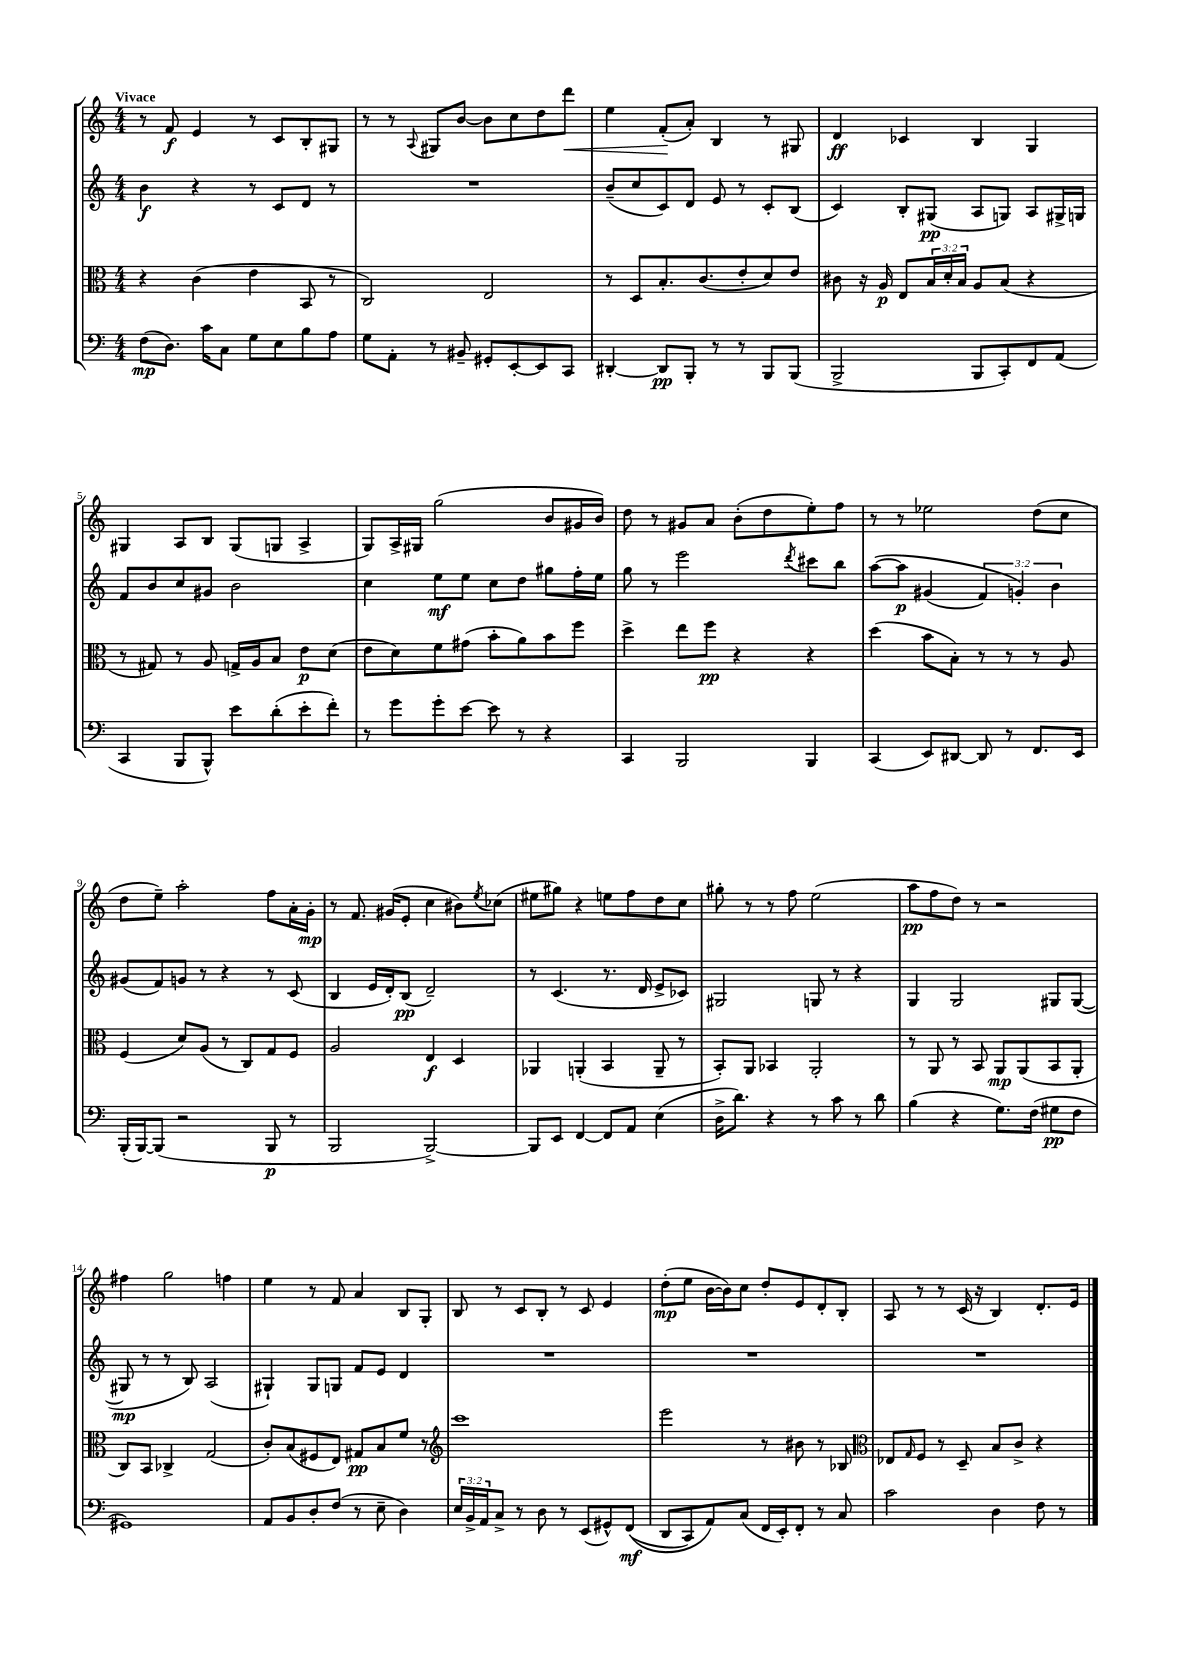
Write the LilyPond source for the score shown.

<<
\new StaffGroup <<
\new Staff = "s0" {
    \clef treble \key c \major \numericTimeSignature \time 4/4 \tempo "Vivace"
    r8 f'8\f e'4 r8 c'8 b8-. gis8 |
    r8 r8 \appoggiatura { a8 } gis8 b'8~ b'8 c''8 d''8 d'''8\< |
    e''4 f'8-.\!( a'8-.) b4 r8 gis8 |
    d'4\ff ces'4 b4 g4 |
    gis4 a8 b8 gis8( g8 a4-> |
    g8) a16-> gis16 g''2( b'8 gis'16 b'16) |
    d''8 r8 gis'8 a'8 b'8-.( d''8 e''8-.) f''8 |
    r8 r8 ees''2 d''8( c''8 |
    d''8 e''8--) a''2-. f''8 a'16-. g'16-.\mp |
    r8 f'8. gis'16( e'8-. c''4 bis'8) \acciaccatura { e''8 } ces''8( |
    eis''8 gis''8) r4 e''8 f''8 d''8 c''8 |
    gis''8-. r8 r8 f''8 e''2( |
    a''8\pp f''8 d''8) r8 r2 |
    fis''4 g''2 f''4 |
    e''4 r8 f'8 a'4 b8 g8-. |
    b8 r8 c'8 b8-. r8 c'8 e'4 |
    d''8-.\mp( e''8 b'16~ b'16) c''8 d''8-. e'8 d'8-. b8-. |
    a8 r8 r8 c'16( r16 b4) d'8.-. e'16 \bar "|." |
}
\new Staff = "s1" {
    \clef treble \key c \major \numericTimeSignature \time 4/4 \override Staff.TupletNumber.text = #tuplet-number::calc-fraction-text
    b'4\f r4 r8 c'8 d'8 r8 |
    R1 |
    b'8--( c''8 c'8) d'8 e'8 r8 c'8-. b8( |
    c'4) b8-. gis8\pp( a8 g8) a8 gis16-> g16 |
    f'8 b'8 c''8 gis'8 b'2 |
    c''4 e''8\mf e''8 c''8 d''8 gis''8 f''16-. e''16 |
    g''8 r8 e'''2 \acciaccatura { d'''8 } cis'''8 b''8 |
    a''8~\( a''8\p gis'4( \tuplet 3/2 { f'4) g'4-.\) b'4 } |
    gis'8( f'8) g'8 r8 r4 r8 c'8( |
    b4 e'16 d'16-.) b8\pp( d'2--) |
    r8 c'4.( r8. d'16 e'8-> ces'8) |
    gis2 g8 r8 r4 |
    g4 g2 gis8 gis8~( |
    gis8\mp r8 r8 b8) a2( |
    gis4-!) gis8 g8 f'8 e'8 d'4 |
    R1 |
    R1 |
    R1 \bar "|." |
}
\new Staff = "s2" {
    \clef alto \key c \major \numericTimeSignature \time 4/4 \override Staff.TupletNumber.text = #tuplet-number::calc-fraction-text
    r4 c'4( e'4 b,8 r8 |
    c2) e2 |
    r8 d8 b8.-. c'8.( e'8-. d'8) e'8 |
    cis'8 r16 a16\p e8 \tuplet 3/2 { b16 d'16-. b16 } a8 b8( r4 |
    r8 gis8) r8 a8 g16-> a16 b8 e'8\p d'8( |
    e'8 d'8) f'8 gis'8( b'8-. a'8) b'8 f''8 |
    d''4-> e''8 f''8\pp r4 r4 |
    d''4( b'8 b8-.) r8 r8 r8 a8 |
    f4( d'8) a8( r8 c8) g8 f8 |
    a2 e4\f d4 |
    aes,4 a,4-.( b,4 a,8-- r8 |
    b,8-.) a,8 bes,4 a,2-. |
    r8 a,8 r8 b,8 a,8\mp a,8( b,8 a,8-. |
    c8) b,8 ces4-> g2( |
    c'8-.) b8( fis8 e8) gis8\pp b8 f'8 r8 |
    \clef treble c'''1 |
    e'''2 r8 bis'8 r8 bes8 |
    \clef alto ees8 \grace { g16 } f8 r8 d8-- b8 c'8-> r4 \bar "|." |
}
\new Staff = "s3" {
    \clef bass \key c \major \numericTimeSignature \time 4/4 \override Staff.TupletNumber.text = #tuplet-number::calc-fraction-text
    f8\mp( d8.) c'16 c8 g8 e8 b8 a8 |
    g8 a,8-. r8 bis,8-- gis,8-. e,8~-. e,8 c,8 |
    dis,4~-. dis,8\pp b,,8-. r8 r8 b,,8 b,,8( |
    b,,2-> b,,8 c,8-.) f,8 a,8( |
    c,4 b,,8 b,,8-^) e'8 d'8-.( e'8-. f'8-.) |
    r8 g'8 g'8-. e'8~ e'8 r8 r4 |
    c,4 b,,2 b,,4 |
    c,4( e,8) dis,8~ dis,8 r8 f,8. e,16 |
    b,,16-.( b,,16~) b,,8( r2 b,,8\p r8 |
    b,,2 b,,2~->) |
    b,,8 e,8 f,4~ f,8 a,8 e4( |
    d16-> d'8.) r4 r8 c'8 r8 d'8 |
    b4( r4 g8.) f16( gis8\pp f8 |
    gis,1) |
    a,8 b,8 d8-. f8( r8 e8-- d4) |
    \tuplet 3/2 { e16 b,16-> a,16 } c8-> r8 d8 r8 e,8( gis,8-^) f,8\mf(\( |
    d,8 c,8) a,8\) c8( f,16 e,16-.) f,8-. r8 c8 |
    c'2 d4 f8 r8 \bar "|." |
}
>>
>>
